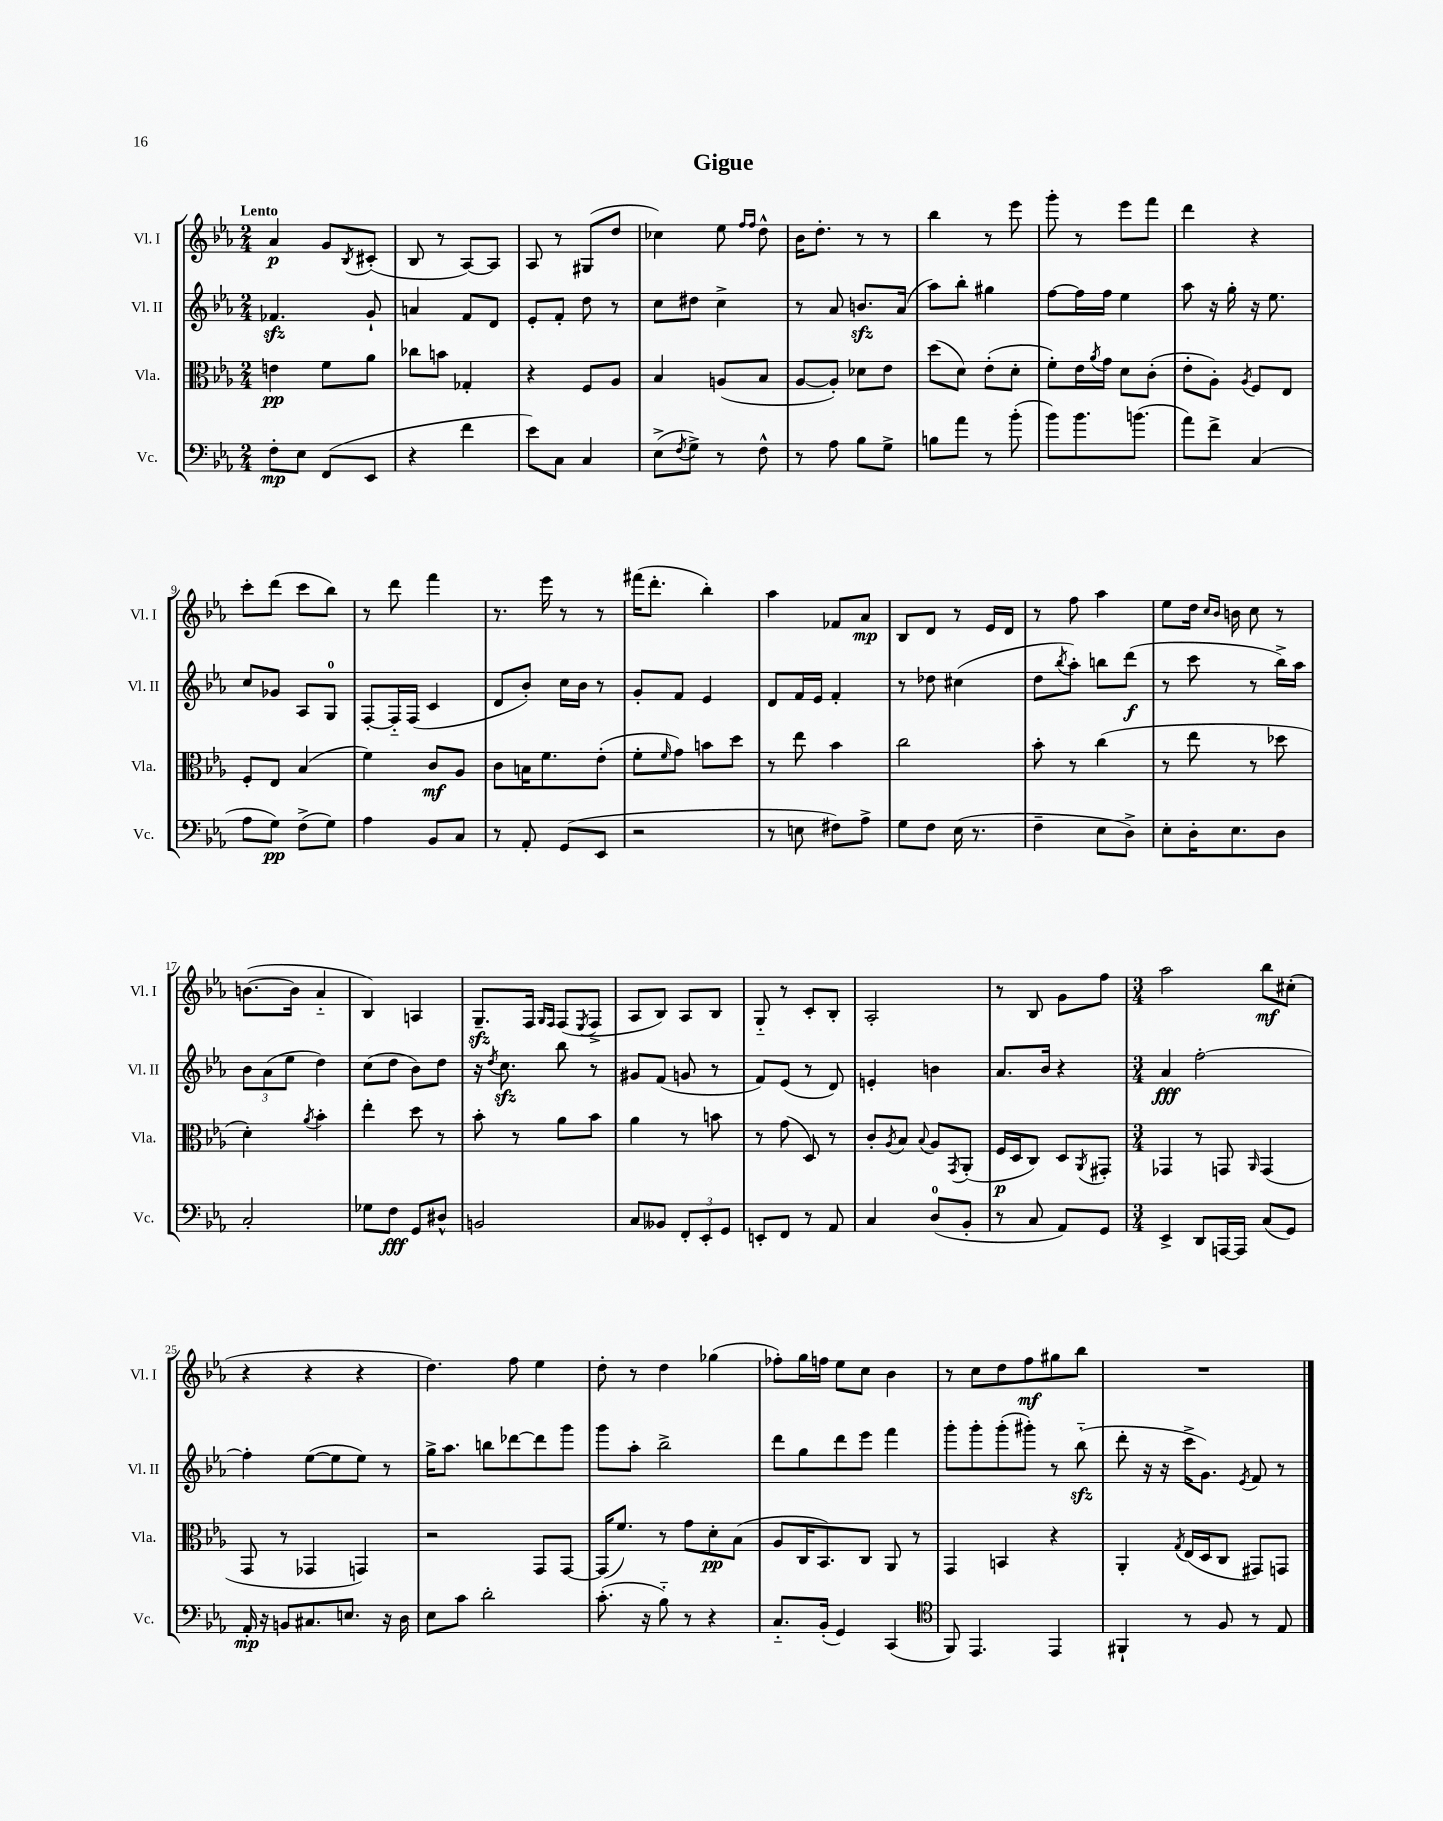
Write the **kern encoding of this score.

**kern	**kern	**kern	**kern
*staff4	*staff3	*staff2	*staff1
*clefF4	*clefC3	*clefG2	*clefG2
*k[b-e-a-]	*k[b-e-a-]	*k[b-e-a-]	*k[b-e-a-]
*M2/4	*M2/4	*M2/4	*M2/4
8F'\L	4e\	4.f-/	4a-/
8E-\J	.	.	.
(8FF/L	8f\L	.	8g/L
.	.	.	8qB-/
8EE-/J	8a-\J	8g`/	(8c#'/J
=	=	=	=
4r	8cc-\L	4a/	8B-/
.	8b\J	.	8r
4f\	4G-'/	8f/L	[8A-/L)
.	.	8d/J	8A-/]J
=	=	=	=
8e-\L)	4r	8e-'/L	8A-/
8C\J	.	8f'/J	8r
4C/	8F/L	8dd\	(8G#/L
.	8A-/J	8r	8dd/J
=	=	=	=
(8E-^\L	4B-/	8cc\L	4cc-\)
8qF/	.	.	.
8G^\J)	.	8dd#\J	.
8r	(8A/L	4cc^\	8ee-\
.	.	.	16qqff/LL
.	.	.	16qqff/JJ
8F^^\	8B-/J	.	8dd^^\
=	=	=	=
8r	[8A-/L	8r	16b-\LK
.	.	.	8.dd'\J
8A-\	8A-'/]J)	8a-/	.
8B-\L	8d-\L	8.b/L	8r
8G^\J	8e-\J	.	8r
.	.	(16a-/Jk	.
=	=	=	=
8B\L	(8dd\L	8aa-\L)	4bb-\
8a-\J	8d\J)	8bb-'\J	.
8r	(8e-'\L	4gg#\	8r
(8b-'\	8d'\J	.	8eee-\
=	=	=	=
8b-\L)	8f'\L)	[8ff\L	8ggg'\
8.b-\	16e-\L	16ff\]L	8r
.	8qa-/	.	.
.	16g\JJ	16ff\JJ	.
.	8d\L	4ee-\	8eee-\L
(8.b\J	.	.	.
.	(8c'\J	.	8fff\J
=	=	=	=
8a-\L)	8e-'\L	8aa-\	4ddd\
8f^\J	8A-'\J)	16r	.
.	.	16gg'\	.
.	8qA-/	.	.
(4C/	8F/L	16r	4r
.	.	8.ee-\	.
.	8E-/J	.	.
=	=	=	=
8A-\L	8F'/L	8cc/L	8ccc'\L
8G\J)	8E-/J	8g-/J	(8ddd\J
(8F^\L	(4B-/	8A-/L	8ccc\L
8G\J)	.	8G/J	8bb-\J)
=	=	=	=
4A-\	4f\)	[8F'/L	8r
.	.	16F'~/]L	8ddd\
.	.	(16F/JJ	.
8BB-/L	8c/L	4c/	4fff\
8C/J	8A-/J	.	.
=	=	=	=
8r	8c\L	8d/L	8.r
8AA-'/	16B\K	8b-'/J)	.
.	8.f\	.	16eee-\
(8GG/L	.	16cc\LL	8r
.	.	16b-\JJ	.
8EE-/J	(8e-'\J	8r	8r
=	=	=	=
2r	8f'\L	8g'/L	(16fff#\LK
.	.	.	8.ddd'\J
.	16qqf/	.	.
.	8g\J)	8f/J	.
.	8b\L	4e-/	4bb-'\)
.	8dd\J	.	.
=	=	=	=
8r	8r	8d/L	4aa-\
8E\	8ee-\	16f/L	.
.	.	16e-/JJ	.
8F#\L)	4b-\	4f'/	8f-/L
8A-^\J	.	.	8a-/J
=	=	=	=
8G\L	2cc\	8r	8B-/L
8F\J	.	8dd-\	8d/J
(16E-\	.	(4cc#\	8r
8.r	.	.	.
.	.	.	16e-/LL
.	.	.	16d/JJ
=	=	=	=
4F~\	8b-'\	8dd\L	8r
.	.	8qbb-/	.
.	8r	8aa-'\J)	8ff\
8E-\L	(4cc\	8bb\L	4aa-\
8D^\J)	.	(8ddd\J	.
=	=	=	=
8E-'\L	8r	8r	8ee-\L
16D'\K	8ee-\	8ccc\	16dd\Jk
.	.	.	16qqcc/LL
.	.	.	16qqb-/JJ
8.E-\	.	.	16b\
.	8r	8r	8cc\
8D\J	8dd-\	16bb-^\LL)	8r
.	.	16aa-\JJ	.
=	=	=	=
2C'/	4d'\)	12b-\L	([8.b\L
.	.	(12a-\	.
.	.	12ee-\J	.
.	.	.	16b\]Jk
.	8qa-/	.	.
.	4b-'\	4dd\)	4a-'~/
=	=	=	=
8G-\L	4ee-'\	(8cc\L	4B-/)
8F\J	.	8dd\J	.
8GG/L	8dd\	8b-\L)	4A/
8D#^^/J	8r	8dd\J	.
=	=	=	=
2BB/	8b-'\	16r	8.G~/L
.	.	8qdd/	.
.	.	8.cc\	.
.	8r	.	.
.	.	.	16F/Jk
.	.	.	16qqG/LL
.	.	.	16qqF/JJ
.	8a-\L	8bb-\	(8F/L
.	.	.	8qE-/
.	8b-\J	8r	8F^/J
=	=	=	=
8C/L	4a-\	8g#/L	8A-/L
8BB--/J	.	(8f/J	8B-/J)
12FF'/L	8r	8g/	8A-/L
12EE-'/	.	.	.
.	8b\	8r	8B-/J
12GG/J	.	.	.
=	=	=	=
8EE'/L	8r	8f/L)	8G'~/
8FF/J	(8g\	(8e-/J	8r
8r	8D/)	8r	8c'/L
8AA-/	8r	8d/)	8B-'/J
=	=	=	=
4C/	8c'/L	4e'/	2A-'/
.	8qA-/	.	.
.	8B-/J	.	.
.	8qqB-/	.	.
(8D/L	8A-/L	4b\	.
.	8qGG/	.	.
8BB-'/J	(8AA-'/J	.	.
=	=	=	=
8r	16F/LL	8.a-/L	8r
.	16D/J	.	.
8C/	8C/J)	.	8B-/
.	.	16b-/Jk	.
8AA-/L)	8D/L	4r	8g\L
.	8qAA-/	.	.
8GG/J	8GG#'/J	.	8ff\J
=	=	=	=
*M3/4	*M3/4	*M3/4	*M3/4
4EE-^/	4GG-/	4a-/	2aa-\
8DD/L	8r	[2ff'\	.
[16AAA/L	8GG/	.	.
16AAA/]JJ	.	.	.
.	16qqAA-/	.	.
(8C/L	(4GG/	.	8bb-\L
8GG/J)	.	.	(8cc#'\J
=	=	=	=
16AA-'/	8GG/	4ff'\]	4r
16r	.	.	.
8BB/L	8r	.	.
8.C#/	4GG-/	([8ee-\L	4r
.	.	8ee-\]	.
8.E/J	.	.	.
.	4GG/)	8ee-\J)	4r
16r	.	8r	.
16D\	.	.	.
=	=	=	=
8E-\L	2r	16gg^\LK	4.dd\)
.	.	8.aa-\J	.
8c\J	.	.	.
2d'\	.	8bb\L	.
.	.	[8ddd-\	8ff\
.	8GG/L	8ddd-\]	4ee-\
.	[8GG/J	8ggg\J	.
=	=	=	=
(8.c'\	(16GG/]LK	8ggg\L	8dd'\
.	8.f/J)	.	.
.	.	8aa-'\J	8r
16r	.	.	.
8B-'~\)	8r	2bb-^\	4dd\
8r	8g\L	.	.
4r	8d'\	.	(4gg-\
.	(8B-\J	.	.
=	=	=	=
8.C'~/L	8A-/L	8ddd\L	8ff-'\L)
.	16C/K	8gg\	16gg\L
(16BB-'/Jk	8.BB-/)	.	16ff\JJ
4GG/)	.	8ddd\	8ee-\L
.	8C/J	8eee-\J	8cc\J
(4CC/	8AA-/	4fff\	4b-\
.	8r	.	.
=	=	=	=
*clefC4	*	*	*
8FF/)	4GG/	8ggg'\L	8r
4.EE-/	.	8ggg'\	8cc\L
.	4BB/	(8ggg'\	8dd\
.	.	8ggg#'\J)	8ff\
4EE-/	4r	8r	8gg#\
.	.	(8bb-'~\	8bb-\J
=	=	=	=
4FF#`/	4AA-'/	8ddd'\	2.r
.	.	16r	.
.	.	16r	.
.	8qG/	.	.
8r	(16E-/LL	16ccc^\LK	.
.	16D/J	8.g\J)	.
8F/	8C/J	.	.
.	.	8qe-/	.
8r	8GG#/L)	8f/	.
8E-/	8GG/J	8r	.
==	==	==	==
*-	*-	*-	*-
